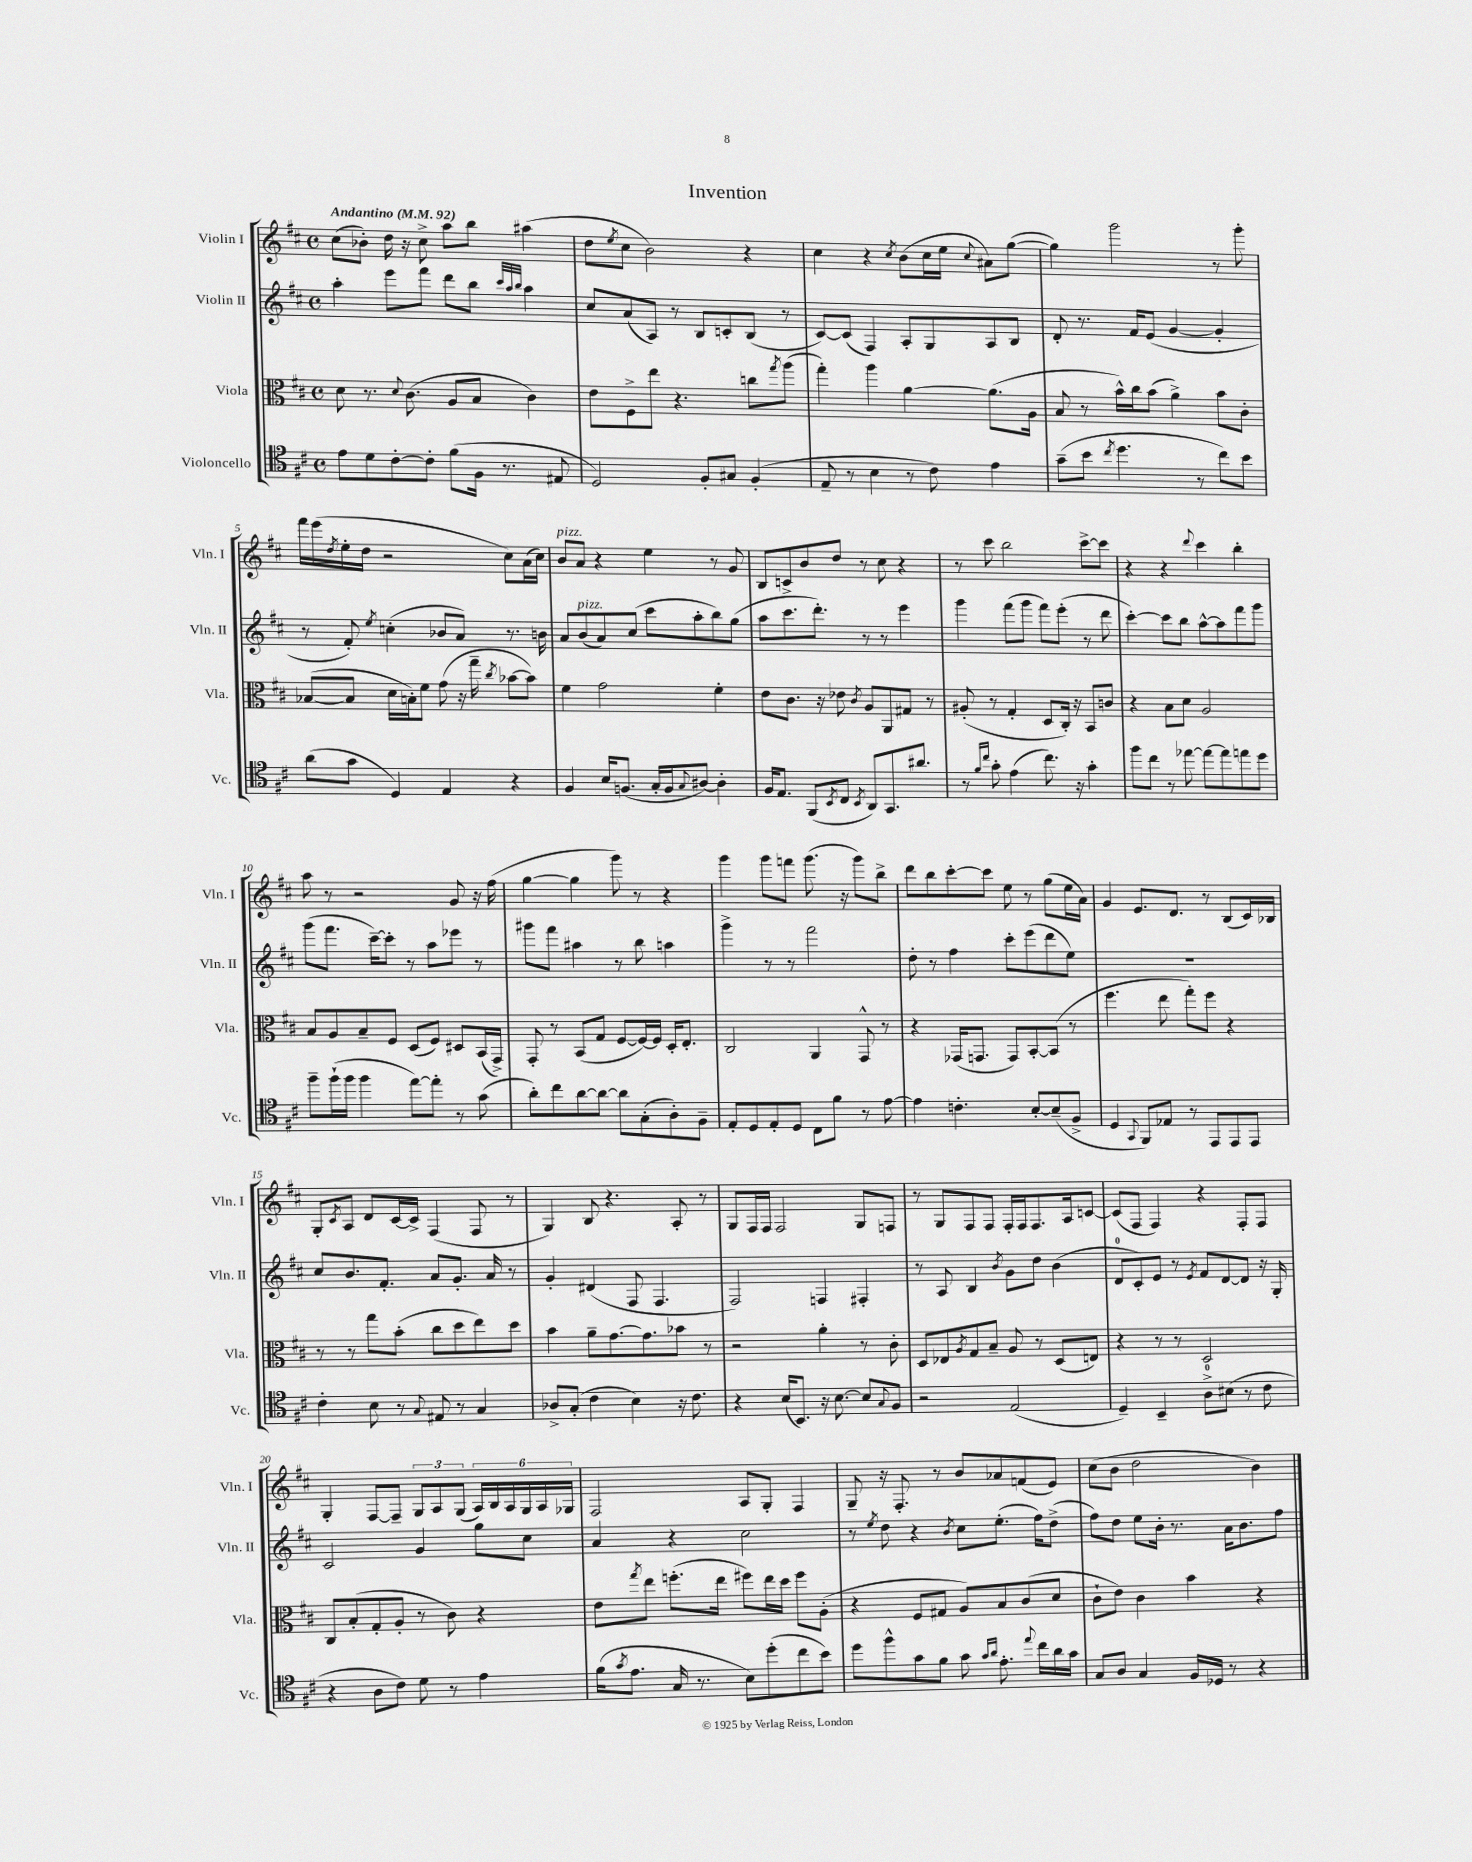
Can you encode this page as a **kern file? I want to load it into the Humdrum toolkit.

**kern	**kern	**kern	**kern
*part4	*part3	*part2	*part1
*staff4	*staff3	*staff2	*staff1
*I"Violoncello	*I"Viola	*I"Violin II	*I"Violin I
*I'Vc.	*I'Vla.	*I'Vln. II	*I'Vln. I
*clefC4	*clefC3	*clefG2	*clefG2
*k[f#c#]	*k[f#c#]	*k[f#c#]	*k[f#c#]
*M4/4	*M4/4	*M4/4	*M4/4
*met(c)	*met(c)	*met(c)	*met(c)
*MM92	*MM92	*MM92	*MM92
=1	=1	=1	=1
!	!	!	!LO:TX:a:B:t=Andantino
8e\L	8d\	4aa'\	(8cc#\L
8d\	8.r	.	8b-X'\J)
[8c#'\	.	8eee\L	16dd\
.	8qqd/	.	.
.	(8.c#\	.	16r
8c#'\J]	.	8fff#\J	8cc#^\
(8f#\L	8A/L	8ddd\L	8aa\L
16F#\Jk	8B/J	8bb\J	8bb\J
8.r	.	.	.
.	.	32qqccc#/LLL	.
.	.	32qqaa/	.
.	.	32qqbb/JJJ	.
.	4c#\)	4aa\	(4aa#X\
8E#X/	.	.	.
=2	=2	=2	=2
2D/)	8e\L	8cc#/L	8dd\L
.	.	.	8qee/
.	8F#^\	(8a/	8cc#\J
.	8ee\J	8A/J)	2b\)
.	4.r	8r	.
8F#'/L	.	8B/L	.
8G#X/J	.	8cn'/	.
(4F#'/	8ccn\L	(8B/J	4r
.	8qgg/	.	.
.	(8aa\J	8r	.
=3	=3	=3	=3
8E~/	4gg'\)	[8c#/L)	4cc#\
8r	.	(8c#/J]	.
4B\	4aa\	4F#/)	4r
.	.	.	8qcc#/
8r	[4a\	8A'/L	(8b\L
8c#\)	.	8G/	16cc#\L
.	.	.	16ee\JJ
.	.	.	8qqcc#/
4e\	(8.a\L]	8A/	8a#X\L)
.	.	8B/J	([8gg\J
.	16A\Jk	.	.
=4	=4	=4	=4
(8g~\L	8B/	8d'/	4gg\])
8b\J	8r	8.r	.
8qcc#/	.	.	.
4.dd\	16b^^\LL)	.	2ggg\
.	16cc#\J	16f#/KL	.
.	(8b\J	(8e/J	.
.	4a^\)	[4g/	.
8r	.	.	.
8cc#\L)	8b\L	4g'/]	8r
8b\J	8c#'\J	.	8ggg'\
!!LO:LB:g=z
=5	=5	=5	=5
(8a\L	([8B-X/L	8r	16fff#\LL
.	.	.	(16eee\
.	.	.	8qdd/
8g\J	8B-/J]	8f#'/)	16ee'\
.	.	.	16dd\JJ
.	.	8qee/	.
4D/)	16d\LL	(4ccn'\	2r
.	16Bn'\J)	.	.
.	8f#\J	.	.
4E/	(8g\	8b-X/L	.
.	16r	8a/J)	.
.	16gg~\	.	.
.	8qcc#/	.	.
4r	[8b-X\L	8.r	8cc#\L)
.	8b-\J])	.	(16a\L
.	.	16bn\	16cc#\JJ)
=6	=6	=6	=6
!	!	!	!LO:TX:a:i:t=pizz.
4F#/	4f#\	8a/L	8b/L
!	!	!LO:TX:a:i:t=pizz.	!
.	.	(8b/	8a/J
16B/KL	2g\	8a/)	4r
(8.Fn/J	.	.	.
.	.	(8cc#/J	.
16G'/LL	.	8ccc#\L	4ee\
16F/J	.	.	.
8qqG/	.	.	.
[8A#X/J)	.	8aa'\	.
4A#'\]	4f#'\	8bb\)	8r
.	.	(8gg\J	8g/
=7	=7	=7	=7
16F#/KL	8e\L	8aa\L	8B/L
8.E/J	.	.	.
.	8.c#\J	8.ccc#\	8cn^/
(8FF#/L	.	.	8b/
.	16r	8.ddd'\J)	.
8qBB/	.	.	.
8C#/J	8e-X\	.	8dd/J
8qBB/	8qc#/	.	.
8AA/L)	8A/L	8r	8r
8.GG/	8AA/	8r	8cc#\
.	8G#X/J	4eee\	4r
8.a#X/J	.	.	.
.	8r	.	.
=8	=8	=8	=8
8r	(8A#X'/	4ggg\	8r
16qqf#/LL	.	.	.
16qqcc#/JJ	.	.	.
8g'\	8r	.	8ccc#\
(4e\	4G'/	(8fff#\L	2bb\
.	.	8ggg\J	.
8.cc#\)	8D/L	8fff#\L)	.
.	16C#'/Jk)	(8eee'\J	.
16r	16r	.	.
4g'\	8BB/L	8r	[8ccc#^\L
.	8cn/J	8ddd\	8ccc#\J]
=9	=9	=9	=9
8ff#\L	4r	[4ccc#'\)	4r
8cc#\J	.	.	.
8r	8B\L	8ccc#\L]	4r
[8ee-X\	8d\J	8bb\J	.
.	.	.	8qqddd/
8ee-\L_	2A/	[8aa^^\L	4ccc#\
8ee-\]	.	8aa\]	.
8een\	.	8fff#\	4bb'\
8dd\J	.	8ggg\J	.
!!LO:LB:g=z
=10	=10	=10	=10
8ff#~\L	8B/L	(8ggg\L	8aa\
(16ff#`\L	8A/	8.fff#\J	8r
16ff#\JJ	.	.	.
4ff#\	8B~/	.	2r
.	.	[16ccc#~\KL)	.
.	8F#/J	8ccc#'\J]	.
[8ee\L)	(8D/L	8r	.
8ee'\J]	8F#/J)	8aa\L	.
8r	8D#X/L	8eee-X\J	8g/
(8g\	(16BB/L	8r	16r
.	16GG^/JJ)	.	(16ff#\
=11	=11	=11	=11
8a'\L)	8GG'/	8ggg#X\L	[4gg\
8cc#\	8r	8fff#\J	.
[8a\	(8BB/L	4aa#X\	4gg\]
8a\J_	8G/J	.	.
8a\L]	[8F#/L	8r	8ggg\)
(8G'\	16F#/L_)	8bb\	8r
.	16F#/JJ]	.	.
8A'\)	16D'/KL	4aan\	4r
.	8.E'/J	.	.
8F#~\J	.	.	.
=12	=12	=12	=12
8E'/L	2C#/	4ggg^\	4ggg\
8D/	.	.	.
8E'/	.	8r	8ggg\L
8D/J	.	8r	8fffn\J
8C#\L	4AA/	2fff#\	(8.ggg\
8f#\J	.	.	.
.	.	.	16r
8r	8GG^^/	.	8ggg\L)
[8e\	8r	.	8bb^\J
=13	=13	=13	=13
4e\]	4r	8dd'\	8ddd\L
.	.	8r	8bb\
4.cn'\	(16GG-X/KL	4ff#\	[8ccc#'\
.	8.GGn/J	.	.
.	.	.	8ccc#\J]
.	8GG/L)	8ccc#'\L	8ee\
[8B'/L	[8BB'/	(8eee\	8r
(8B~/]	(8BB/J]	8ddd\	(8gg\L
8F#^/J	8r	8ee\J)	16ee\L
.	.	.	16a\JJ)
=14	=14	=14	=14
4D/	4.ff#\	1r	4g/
8qqGG/	.	.	.
8FF#/L)	.	.	8.e/L
8E-X/J	8ee\	.	.
.	.	.	8.d/J
8r	8gg'\L)	.	.
8EE/L	8ff#\J	.	8r
8EE/	4r	.	(8B/L
8EE/J	.	.	16c#/L)
.	.	.	16B-X/JJ
!!LO:LB:g=z
=15	=15	=15	=15
4c#'\	8r	8cc#/L	8G'/L
.	.	.	8qc#/
.	8r	8.b/	8A/J
8B\	8gg\L	.	8d/L
.	.	8.f#'/J	.
8r	(8b'\J	.	[16c#/L
.	.	.	16c#^/JJ]
8qqG/	.	.	.
8E#X/	8cc#\L	8a/L	(4F#/
8r	8dd\	8.g'/J	.
4G/	8ee\)	.	8F#/
.	.	16a/	.
.	8dd\J	8r	8r
=16	=16	=16	=16
8A-X^/L	4b\	4g'/	4G/)
(8G'/J	.	.	.
4c#\	8a~\L	(4d#X/	8B/
.	[8.g\	.	4.r
4B\)	.	8F#/	.
.	8.g\]	.	.
.	.	4.F#/	.
16r	8b-X\J	.	8A'/
8.c#\	.	.	.
.	8r	.	8r
=17	=17	=17	=17
4r	2r	2F#/)	8G/L
.	.	.	16F#/L
.	.	.	16F#/JJ
(16B/KL	.	.	2F#/
8.BB/J)	.	.	.
16r	4a'\	4Fn/	.
[8.B\	.	.	.
8B/L]	8r	4F#X'/	8G/L
8qqG/	.	.	.
8F#/J	8c#'\	.	8Fn/J
=18	=18	=18	=18
2r	8D/L	8r	8r
.	8E-X/	8A/	8G/L
.	8qA/	.	.
.	8G/	4B/	8F#/
.	8B~/J	.	8F#/J
.	.	8qb/	.
(2E/	8A/	8g\L	16F#'/LL
.	.	.	16F#/J
.	8r	8dd\J	8.F#/
.	(8D/L	(4b\	.
.	.	.	16A/k
.	8En/J)	.	[8cn/J
=19	=19	=19	=19
4D~/)	4r	8d/L	(8c/L]
.	.	8c#'/)	8F#/J
4BB~/	8r	8e/J	4F#/)
.	8r	8r	.
.	.	8qe/	.
8A^\L	2D/	8f#/L	4r
(8B#X\J	.	[8d/	.
8r	.	8d/J]	8F#'/L
8c#\	.	16r	8F#/J
.	.	16G'/	.
!!LO:LB:g=z
=20	=20	=20	=20
4r	8C#/L	2c#/	4G'/
.	(8B'/	.	.
8A\L	8G'/	.	[8F#/L
8c#\J)	8A'/J	.	8F#~/J]
8d\	8r	4g/	12G/L
.	.	.	12A/
8r	8c#\)	.	.
.	.	.	(12G/J
4e\	4r	8gg\L	24A/LL)
.	.	.	24B/
.	.	.	24A/
.	.	8cc#\J	24G/
.	.	.	24A/
.	.	.	24G-X/JJ
=21	=21	=21	=21
(16f#\KL	8e\L	4a/	2F#/
8qg/	.	.	.
8.e\J	.	.	.
.	8qgg/	.	.
.	8ee\J	.	.
16G/	(8.ffn'\L	4r	.
8.r	.	.	.
.	16ee\Jk	.	.
8B\L)	8ff#X\L)	2cc#\	8A/L
(8dd'\	16ee\L	.	8G'/J
.	16dd\JJ	.	.
8cc#\	8ff#\L	.	4F#/
8b\J)	(8A'\J	.	.
=22	=22	=22	=22
8dd\L	4r	8r	8G~/
.	.	8qee/	.
8ff#^^\	.	8dd\	16r
.	.	.	8.F#'/
8g\	8F#/L	4r	.
8f#\J	8G#X/J	.	8r
.	.	8qb/	.
8g\	8A/L)	8cc#\L	8b/L
16qqg/LL	.	.	.
16qqa/JJ	.	.	.
8.e'\	8B/	(8.ee'\J	8a-X/
.	(8c#/	.	(8fn/
8qqee/	.	.	.
16cc#\LL	.	16ff#\KL)	.
16a\	8d/J	(8dd^\J	8e/J)
16g\JJ	.	.	.
=23	=23	=23	=23
8G/L	8c#`\L	8ff#\L)	(8cc#\L
8A/J	8e\J)	8dd\J	8b\J
4G/	4c#\	8ee\L	2dd\
.	.	16b'\Jk	.
.	.	8.r	.
16F#/LL	4b\	.	.
16D-X/JJ	.	.	.
8r	.	16a\KL	.
.	.	8.b\	.
4r	4r	.	4b\)
.	.	8ff#\J	.
==	==	==	==
*-	*-	*-	*-
